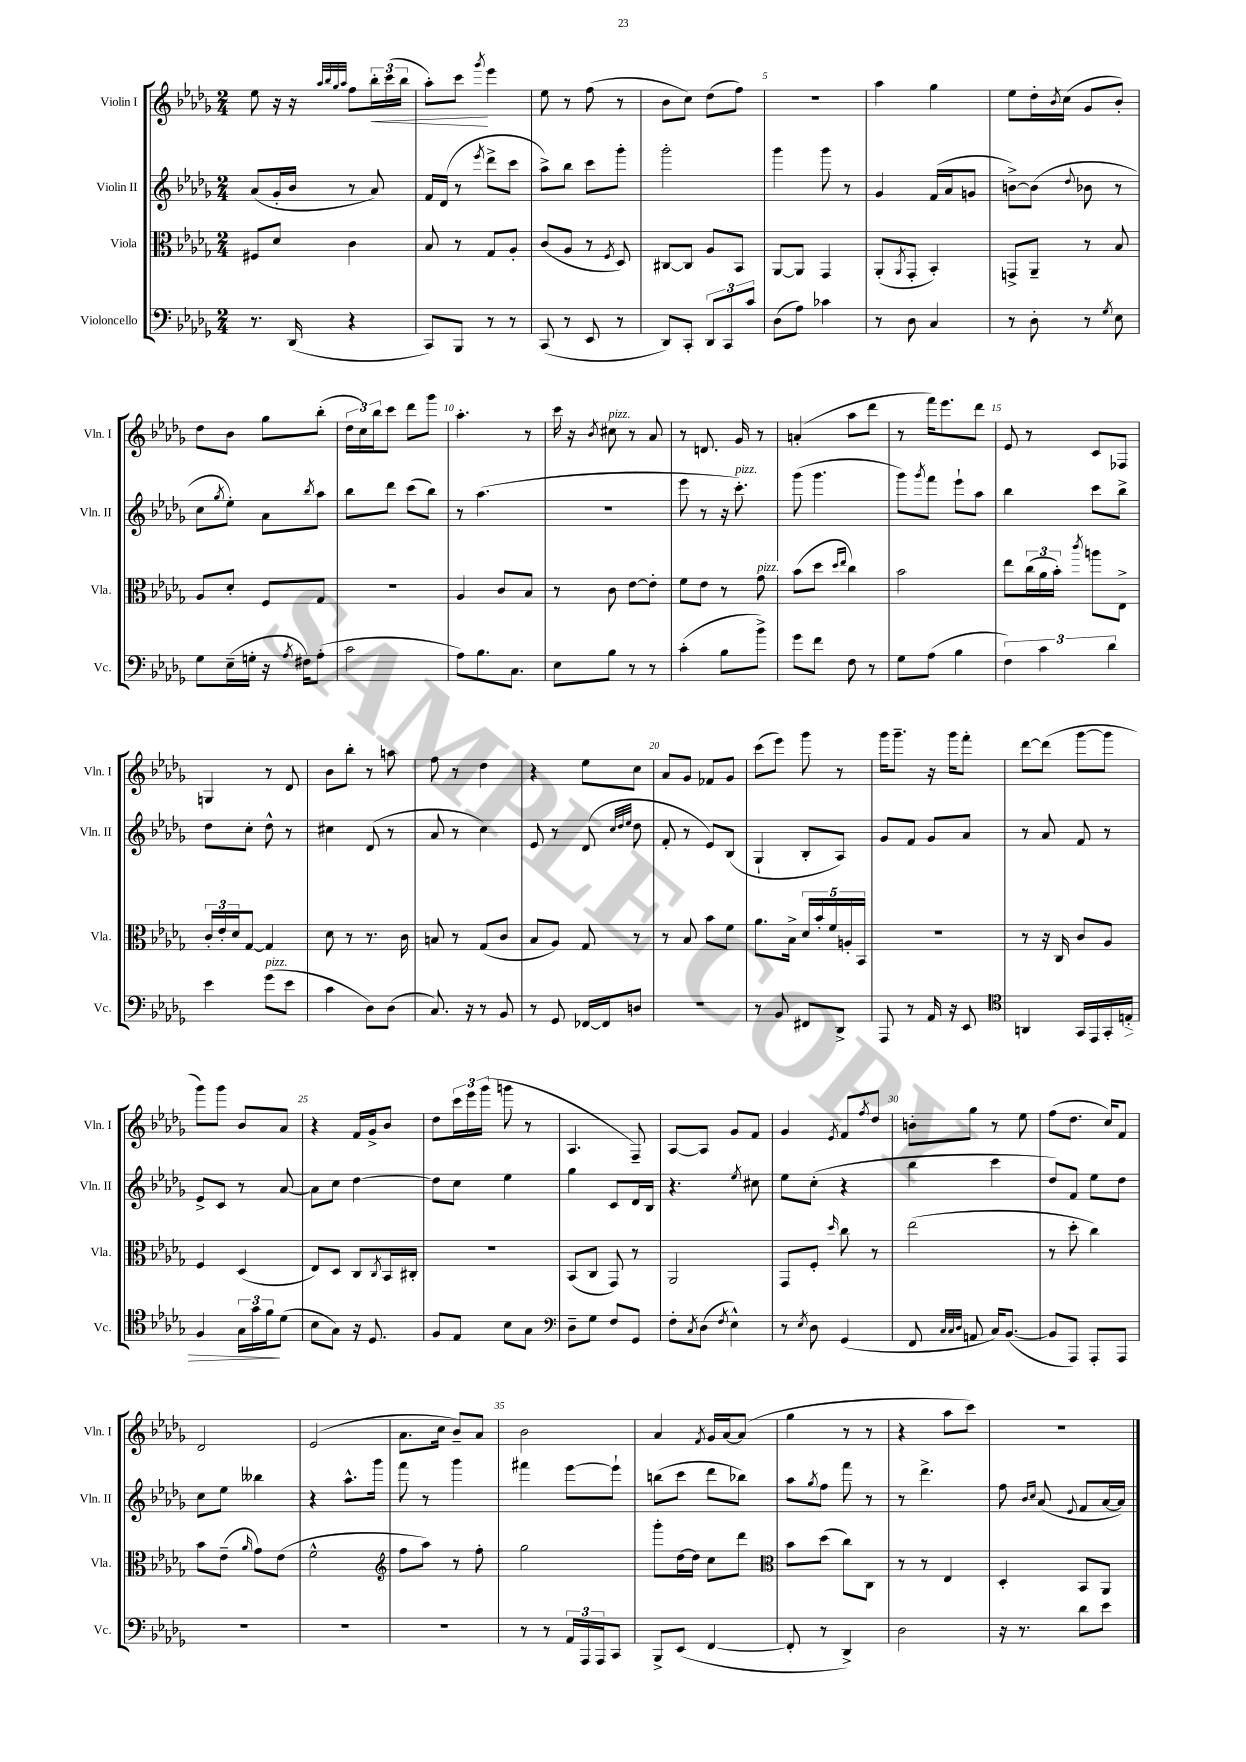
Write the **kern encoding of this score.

**kern	**kern	**kern	**kern
*staff4	*staff3	*staff2	*staff1
*clefF4	*clefC3	*clefG2	*clefG2
*k[b-e-a-d-g-]	*k[b-e-a-d-g-]	*k[b-e-a-d-g-]	*k[b-e-a-d-g-]
*M2/4	*M2/4	*M2/4	*M2/4
8.r	8F#	(8a-	8ee-
.	8d-	16g-'	16r
(16DD-	.	16b-	16r
.	.	.	32qqaa-
.	.	.	32qqbb-
.	.	.	32qqgg-
.	.	.	32qqaa-
4r	4c	8r	8ff
.	.	8a-)	24bb-'
.	.	.	(24ccc
.	.	.	24bb-
=	=	=	=
8CC)	8B-	16f	8aa-')
.	.	(16d-	.
8BBB-	8r	8r	8ccc
.	.	8qeee-	8qggg-
8r	8G-	8ddd-^	4eee-
8r	8A-'	8ccc	.
=	=	=	=
(8CC	(8c	8aa-^)	8ee-
8r	8A-	8bb-	8r
8EE-	8r	8ccc	(8ff
.	8qF	.	.
8r	8D-)	8ggg-'	8r
=	=	=	=
8DD-)	[8C#	2ggg-'	8b-
8CC'	8C#]	.	8cc)
12DD-	8A-	.	(8dd-
12CC	.	.	.
.	8BB-	.	8ff)
12c	.	.	.
=	=	=	=
(8D-	[8AA-	4ggg-	2r
8A-)	8AA-]	.	.
4c-	4GG-	8ggg-	.
.	.	8r	.
=	=	=	=
8r	(8AA-'	4g-	4aa-
.	8qAA-	.	.
8D-	8GG-'	.	.
4C	4BB-')	(16f	4gg-
.	.	16a-	.
.	.	8g	.
=	=	=	=
8r	8GG^	[8b^)	8ee-
8D-'	8AA-~	(8b]	16dd-'
.	.	.	8qb-
.	.	.	(16cc
.	.	8qqdd-	.
8r	8r	8b-	8g-
8qG-	.	.	.
8E-	8B-	8r	8b-')
=	=	=	=
8G-	8A-	8cc	8dd-
.	.	8qgg-	.
(16E-~	8d-'	8ee-')	8b-
16G'	.	.	.
16r	8F	8a-	8gg-
8qA-	.	.	.
16F#)	.	.	.
.	.	8qbb-	.
(8A-'	8G-	8aa-	(8bb-'
=	=	=	=
2c	2r	8bb-	24dd-
.	.	.	24cc)
.	.	.	24bb-
.	.	8ddd-	8ccc
.	.	(8ccc	8ddd-
.	.	8bb-)	8ggg-
=	=	=	=
8A-)	4A-	8r	4.aa-'
8.B-	.	(4.aa-	.
.	8c	.	.
8.C	.	.	.
.	8B-	.	8r
=	=	=	=
8E-	8r	2r	16ccc
.	.	.	16r
.	.	.	8qb-
8B-	8c	.	8cc#
8r	[8e-	.	8r
8r	8e-']	.	8a-
=	=	=	=
(4c'	8f	8eee-	8r
.	8e-	8r	8.d
8B-	8r	16r	.
.	.	8.ccc')	16g-
8b-^)	8g-	.	8r
=	=	=	=
8g-	(8b-	(8ggg-	(4a'
8f	8dd-	4.ggg-	.
.	16qqdd-	.	.
.	16qqee-	.	.
8F	4cc)	.	8aa-
8r	.	.	8ddd-
=	=	=	=
8G-	2b-	8ggg-)	8r
.	.	8qggg-	.
(8A-	.	8fff	16fff)
.	.	.	8.eee-
4B-	.	8eee-`	.
.	.	8aa-	8ddd-
=	=	=	=
6F)	8ee-	4bb-	8e-
.	(24cc	.	8r
6c	24a-	.	.
.	24b-')	.	.
.	8qccc	.	.
.	8aa	8ccc	8c
6d-	.	.	.
.	8E-^	8bb-^	8F-
=	=	=	=
4e-	24c'	8dd-	4G
.	24e-'	.	.
.	24d-	.	.
.	[8G-	8cc'	.
(8g-	4G-]	8dd-^^	8r
8e-	.	8r	8d-
=	=	=	=
4c	8d-	4cc#	8b-
.	8r	.	8bb-'
8D-)	8.r	(8d-	8r
(8D-	.	8r	8aa
.	16c	.	.
=	=	=	=
8.C)	8B	8a-	8ff
.	8r	8r	8r
16r	.	.	.
8r	(8G-	4cc)	4dd-
8BB-	8c	.	.
=	=	=	=
8r	8B-	8e-	4r
8GG-	8A-)	8r	.
[16FF-	8G-	(8d-	8ee-
16FF-]	.	.	.
.	.	32qqcc	.
.	.	32qqdd-	.
.	.	32qqee-	.
8D	8r	8dd-	8cc
=	=	=	=
2r	8r	8f'	8a-
.	8B-	8r	8g-
.	8b-	8e-)	8f-
.	8f	(8B-	8g-
=	=	=	=
8r	8.a-	4G-`	(8ccc
8BB-	.	.	8eee-)
.	16B-^	.	.
8FF#	20d-	8B-'	8ggg-
.	20b-'	.	.
.	20f	.	.
8DD-^	.	8A-)	8r
.	20A'	.	.
.	20BB-	.	.
=	=	=	=
8AAA-	2r	8g-	16ggg-
.	.	.	8.ggg-~
8r	.	8f	.
16AA-	.	8g-	16r
16r	.	.	16ggg-
8EE-	.	8a-	8fff'
=	=	=	=
*clefC4	*	*	*
4AA	8r	8r	[8ddd-
.	16r	8a-	(8ddd-]
.	16C	.	.
16GG-	8c	8f	[8ggg-
16EE-	.	.	.
16GG-'	8A-	8r	8ggg-]
16E'	.	.	.
=	=	=	=
4F	4F	8e-^	8ggg-)
.	.	8c	8ggg-
24G-	(4D-	8r	8b-
24g-	.	.	.
24f	.	.	.
(8d-	.	[8a-	8a-
=	=	=	=
8B-	8E-)	8a-]	4r
8G-)	8D-	8cc	.
16r	8C	[4dd-	16f
8.D-	.	.	16g-^
.	8qC	.	.
.	16BB-	.	8b-
.	16C#'	.	.
=	=	=	=
8F	2r	8dd-]	8dd-
8E-	.	8cc	24ccc
.	.	.	24eee-
.	.	.	(24ggg-
8B-	.	4ee-	8ggg
8G-	.	.	8r
=	=	=	=
*clefF4	*	*	*
8D-~	(8BB-	4gg-	4.A-
8G-	8C	.	.
8F	8GG-)	8c	.
8GG-	8r	16d-	8F~)
.	.	16B-	.
=	=	=	=
8F'	2AA-	4.r	[8A-
8qC	.	.	.
(8D-	.	.	8A-]
8qF	.	.	.
4E-^^)	.	.	8g-
.	.	8qee-	.
.	.	8cc#	8f
=	=	=	=
8r	8GG-	8ee-	4g-
8qE-	.	.	.
8D-	8F'	(8cc'	.
.	16qqdd-	.	8qe-
(4GG-	8cc	4r	8f
.	.	.	8qff
.	8r	.	8dd-
=	=	=	=
8FF	(2ee-	4bb-	8b'
32qqC	.	.	.
32qqC	.	.	.
32qqD-	.	.	.
8AA	.	.	8gg-
16C)	.	4ccc	8r
([8.BB-	.	.	.
.	.	.	8ee-
=	=	=	=
8BB-]	8r	8dd-)	(8ff
8AAA-)	8dd-'	8f	8.dd-
8AAA-'	4cc)	8ee-	.
.	.	.	16cc)
8AAA-	.	8dd-	8f
=	=	=	=
2r	8b-	8cc	2d-
.	(8e-~	8ee-	.
.	16qqa-	.	.
.	8g-)	4bb--	.
.	(8e-	.	.
=	=	=	=
2r	2f^^	4r	(2e-
.	.	8.aa-^^	.
.	.	16ggg-	.
=	=	=	=
*	*clefG2	*	*
2r	8ff	8fff	8.a-
.	8aa-)	8r	.
.	.	.	16cc
.	8r	4ggg-	8b-~)
.	8ff'	.	8a-
=	=	=	=
8r	2gg-	4fff#	2b-
8r	.	.	.
24AA-	.	[8eee-	.
24AAA-	.	.	.
24AAA-	.	.	.
8CC	.	8eee-`]	.
=	=	=	=
8BBB-^	8ggg-'	(8bb	4a-
(8EE-	[16dd-	8ccc	.
.	16dd-]	.	.
.	.	.	8qf
[4FF	8cc	8ddd-	16g-
.	.	.	[16a-
.	8ddd-	8bb-)	(8a-]
=	=	=	=
*	*clefC3	*	*
8FF']	8b-	8aa-	4gg-
.	.	8qgg-	.
8r	(8dd-	8ff	.
4DD-^)	8cc)	8fff	8r
.	8C	8r	8r
=	=	=	=
2D-	8r	8r	4r
.	8r	4.ddd-^	.
.	4E-	.	8aa-
.	.	.	8ccc)
=	=	=	=
16r	4D-'	8ff	2r
8.r	.	.	.
.	.	16qqb-	.
.	.	16qqcc	.
.	.	(8a-	.
.	.	8qqe-	.
8d-	8BB-	8f	.
8e-	8AA-	[16a-	.
.	.	16a-])	.
==	==	==	==
*-	*-	*-	*-
